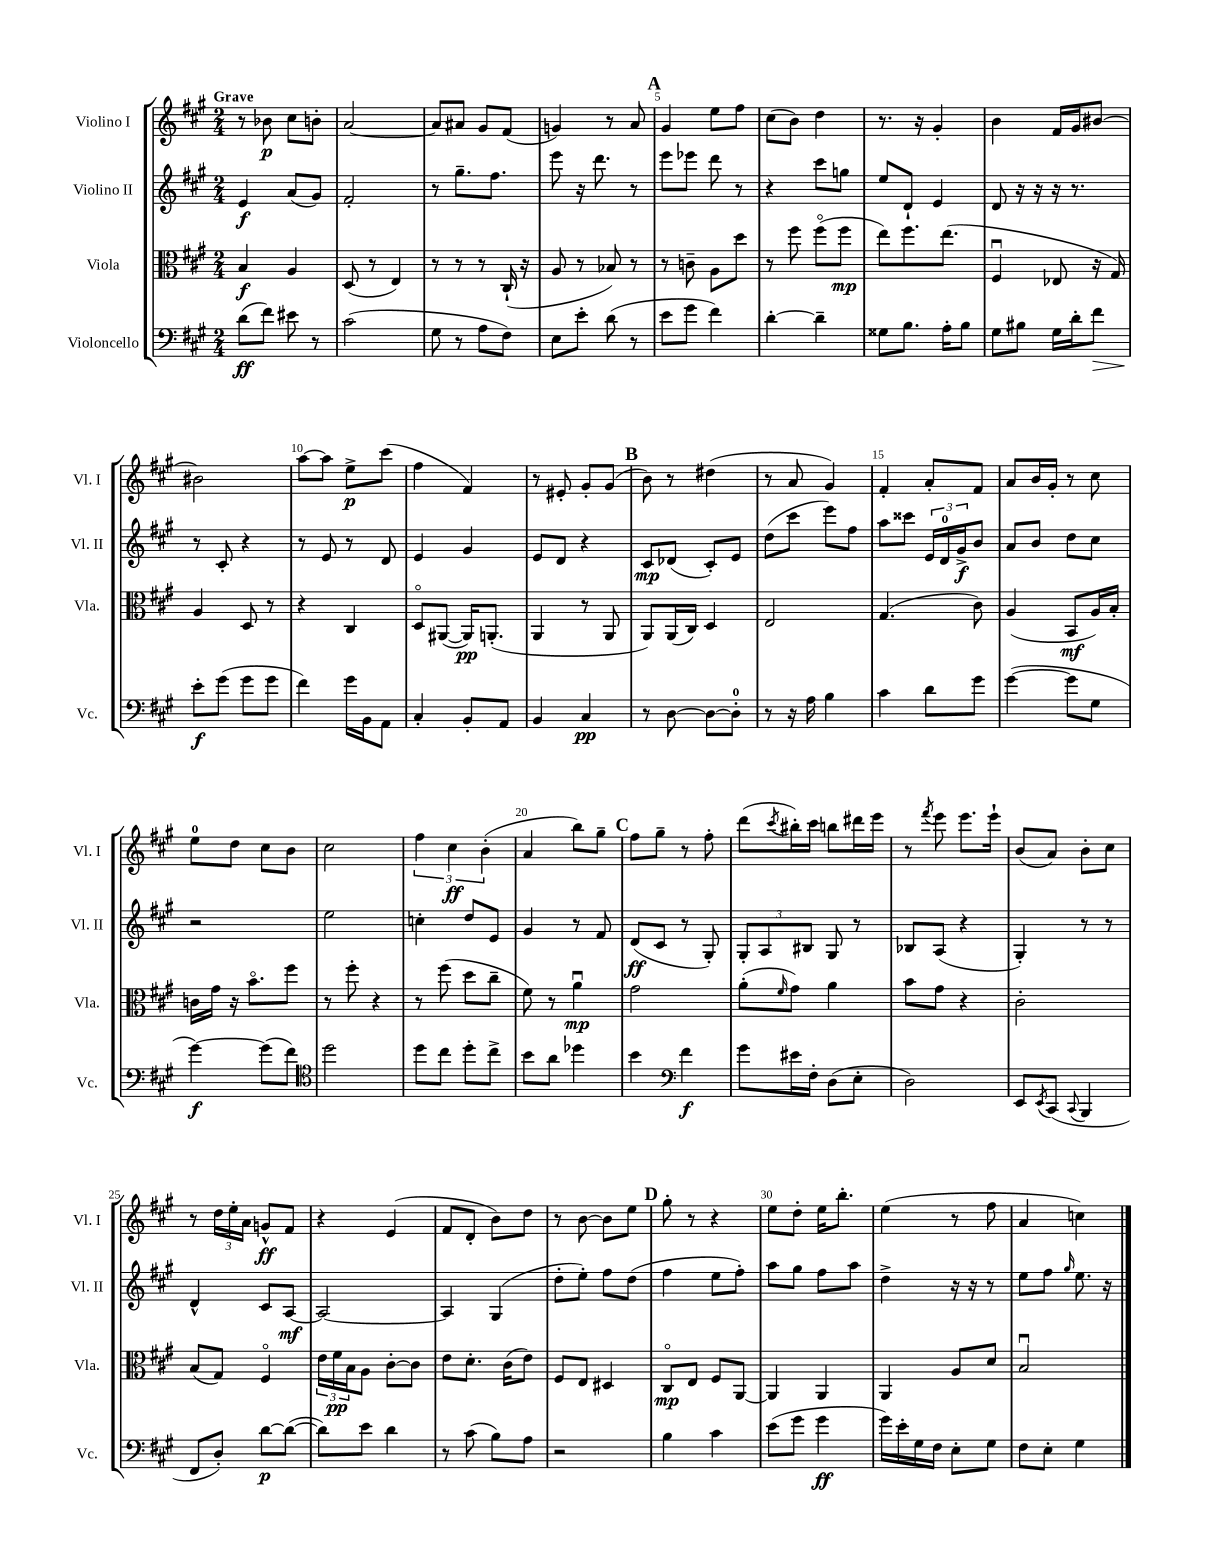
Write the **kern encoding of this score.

**kern	**dynam	**kern	**dynam	**kern	**dynam	**kern	**dynam
*part4	*part4	*part3	*part3	*part2	*part2	*part1	*part1
*staff4	*staff4	*staff3	*staff3	*staff2	*staff2	*staff1	*staff1
*I"Violoncello	*	*I"Viola	*	*I"Violino II	*	*I"Violino I	*
*I'Vc.	*	*I'Vla.	*	*I'Vl. II	*	*I'Vl. I	*
*clefF4	*	*clefC3	*	*clefG2	*	*clefG2	*
*k[f#c#g#]	*	*k[f#c#g#]	*	*k[f#c#g#]	*	*k[f#c#g#]	*
*M2/4	*	*M2/4	*	*M2/4	*	*M2/4	*
=1	=1	=1	=1	=1	=1	=1	=1
!	!	!	!	!	!	!LO:TX:a:B:t=Grave	!
(8d\L	ff	4B/	f	4e/	f	8r	.
8f#\J)	.	.	.	.	.	8b-X\	p
8e#X\	.	4A/	.	(8a/L	.	8cc#\L	.
8r	.	.	.	8g#/J)	.	8bn'\J	.
=2	=2	=2	=2	=2	=2	=2	=2
(2c#\	.	(8D/	.	2f#'/	.	[2a/	.
.	.	8r	.	.	.	.	.
.	.	4E/)	.	.	.	.	.
=3	=3	=3	=3	=3	=3	=3	=3
8G#\	.	8r	.	8r	.	8a/L]	.
8r	.	8r	.	8.gg#~\L	.	8a#X/J	.
8A\L	.	8r	.	.	.	8g#/L	.
.	.	.	.	8.ff#\J	.	.	.
8F#\J)	.	(16C#`/	.	.	.	(8f#/J	.
.	.	16r	.	.	.	.	.
=4	=4	=4	=4	=4	=4	=4	=4
8E\L	.	8A/	.	8eee\	.	4gn/)	.
8e'\J	.	8r	.	16r	.	.	.
.	.	.	.	8.ddd\	.	.	.
(8d\	.	8B-X/)	.	.	.	8r	.
8r	.	8r	.	8r	.	8a/	.
!!LO:REH:place=s1:t=A
=5	=5	=5	=5	=5	=5	=5	=5
8e\L	.	8r	.	8eee\L	.	4g#/	.
8g#\J	.	8cn~\	.	8eee-X\J	.	.	.
4f#\)	.	8A\L	.	8ddd\	.	8ee\L	.
.	.	8dd\J	.	8r	.	8ff#\J	.
=6	=6	=6	=6	=6	=6	=6	=6
[4d'\	.	8r	.	4r	.	(8cc#\L	.
.	.	8ff#\	.	.	.	8b\J)	.
4d~\]	.	(8ff#\L	.	8ccc#\L	.	4dd\	.
.	.	8ff#\J	mp	8ggn\J	.	.	.
=7	=7	=7	=7	=7	=7	=7	=7
8G##X\L	.	8ee\L)	.	8ee/L	.	8.r	.
8.B\J	.	8.ff#\	.	8d`/J	.	.	.
.	.	.	.	.	.	16r	.
.	.	.	.	4e/	.	4g#'/	.
16A'\KL	.	(8.ee\J	.	.	.	.	.
8B\J	.	.	.	.	.	.	.
=8	=8	=8	=8	=8	=8	=8	=8
8G#\L	.	4F#u/	.	8d/	.	4b\	.
8B#X\J	.	.	.	16r	.	.	.
.	.	.	.	16r	.	.	.
16G#\LL	.	8E-X/	.	16r	.	16f#/LL	.
16d'\J	.	.	.	8.r	.	16g#/J	.
!	!LO:HP:b	!	!	!	!	!	!
8f#\J	>	16r	.	.	.	[8b#X/J	.
.	.	16G#/)	.	.	.	.	.
!!LO:LB:g=z
=9	=9	=9	=9	=9	=9	=9	=9
8e'\L	f	4A/	.	8r	.	2b#X\]	.
(8g#\J	]	.	.	8c#'/	.	.	.
8g#\L	.	8D/	.	4r	.	.	.
8g#\J	.	8r	.	.	.	.	.
=10	=10	=10	=10	=10	=10	=10	=10
4f#\)	.	4r	.	8r	.	[8aa\L	.
.	.	.	.	8e/	.	8aa\J]	.
16g#\LL	.	4C#/	.	8r	.	8ee^\L	p
16BB\J	.	.	.	.	.	.	.
8AA\J	.	.	.	8d/	.	(8ccc#\J	.
=11	=11	=11	=11	=11	=11	=11	=11
4C#'/	.	8D/L	.	4e/	.	4ff#\	.
.	.	([8AA#X/J	.	.	.	.	.
8BB'/L	.	16AA#/KL])	pp	4g#/	.	4f#/)	.
.	.	(8.AAn'/J	.	.	.	.	.
8AA/J	.	.	.	.	.	.	.
=12	=12	=12	=12	=12	=12	=12	=12
4BB/	.	4AA/	.	8e/L	.	8r	.
.	.	.	.	8d/J	.	8e#X'/	.
4C#/	pp	8r	.	4r	.	8g#'/L	.
.	.	8AA/	.	.	.	(8g#/J	.
!!LO:REH:place=s1:t=B
=13	=13	=13	=13	=13	=13	=13	=13
8r	.	8AA/L)	.	8c#/L	mp	8b\)	.
[8D\	.	(16AA/L	.	(8d-X/J	.	8r	.
.	.	16C#/JJ)	.	.	.	.	.
8D\L_	.	4D/	.	8c#'/L)	.	(4dd#X\	.
8D'\J]	.	.	.	8e/J	.	.	.
=14	=14	=14	=14	=14	=14	=14	=14
8r	.	2E/	.	(8dd\L	.	8r	.
16r	.	.	.	8ccc#\J	.	8a/	.
16A\	.	.	.	.	.	.	.
4B\	.	.	.	8eee\L)	.	4g#/)	.
.	.	.	.	8ff#\J	.	.	.
=15	=15	=15	=15	=15	=15	=15	=15
4c#\	.	(4.G#/	.	8aa\L	.	4f#'/	.
.	.	.	.	8ccc##X\J	.	.	.
8d\L	.	.	.	24e/LL	.	8a'/L	.
.	.	.	.	24d/	.	.	.
.	.	.	.	24g#^/J	f	.	.
8g#\J	.	8c#\)	.	8b/J	.	8f#/J	.
=16	=16	=16	=16	=16	=16	=16	=16
([4g#\	.	(4A/	.	8a/L	.	8a/L	.
.	.	.	.	8b/J	.	16b/L	.
.	.	.	.	.	.	16g#'/JJ	.
8g#\L]	.	8BB/L	mf	8dd\L	.	8r	.
8G#\J	.	16A/L)	.	8cc#\J	.	8cc#\	.
.	.	16B'/JJ	.	.	.	.	.
!!LO:LB:g=z
=17	=17	=17	=17	=17	=17	=17	=17
[4g#\)	f	16cn\LL	.	2r	.	8ee\L	.
.	.	16g#\JJ	.	.	.	.	.
.	.	16r	.	.	.	8dd\J	.
.	.	8.b\L	.	.	.	.	.
(8g#\L]	.	.	.	.	.	8cc#\L	.
8f#\J)	.	8ff#\J	.	.	.	8b\J	.
=18	=18	=18	=18	=18	=18	=18	=18
*clefC4	*	*	*	*	*	*	*
2dd\	.	8r	.	2ee\	.	2cc#\	.
.	.	8ff#'\	.	.	.	.	.
.	.	4r	.	.	.	.	.
=19	=19	=19	=19	=19	=19	=19	=19
8dd\L	.	8r	.	4ccn'\	.	6ff#\	.
8cc#\J	.	(8ff#\	.	.	.	.	.
.	.	.	.	.	.	6cc#\	ff
8dd'\L	.	8dd\L	.	8dd/L	.	.	.
.	.	.	.	.	.	(6b'\	.
8cc#^\J	.	8cc#~\J	.	8e/J	.	.	.
=20	=20	=20	=20	=20	=20	=20	=20
8b\L	.	8f#\)	.	4g#/	.	4a/	.
8a\J	.	8r	.	.	.	.	.
4dd-X\	.	4au\	mp	8r	.	8bb\L)	.
.	.	.	.	8f#/	.	8gg#~\J	.
!!LO:REH:place=s1:t=C
=21	=21	=21	=21	=21	=21	=21	=21
4b\	.	2g#\	.	(8d/L	ff	8ff#\L	.
.	.	.	.	8c#/J	.	8gg#~\J	.
*clefF4	*	*	*	*	*	*	*
4f#\	f	.	.	8r	.	8r	.
.	.	.	.	8G#'/)	.	8ff#'\	.
=22	=22	=22	=22	=22	=22	=22	=22
8g#\L	.	(8a'\L	.	12G#'/L	.	(8ddd\L	.
.	.	.	.	12A/	.	.	.
.	.	16qqf#/	.	.	.	8qccc#/	.
16e#X\L	.	8g#\J)	.	.	.	16bb#X'\L)	.
.	.	.	.	12B#X/J	.	.	.
16F#'\JJ	.	.	.	.	.	16ccc#\JJ	.
(8D\L	.	4a\	.	8G#/	.	8bbn\L	.
8E'\J	.	.	.	8r	.	16ddd#X\L	.
.	.	.	.	.	.	16eee\JJ	.
=23	=23	=23	=23	=23	=23	=23	=23
2D\)	.	8b\L	.	8B-X/L	.	8r	.
.	.	.	.	.	.	8qfff#/	.
.	.	8g#\J	.	(8A/J	.	8eee\	.
.	.	4r	.	4r	.	8.eee\L	.
.	.	.	.	.	.	16eee`\Jk	.
=24	=24	=24	=24	=24	=24	=24	=24
8EE/L	.	2c#'\	.	4G#'/)	.	(8b/L	.
8qEE/	.	.	.	.	.	.	.
(8CC#/J	.	.	.	.	.	8a/J)	.
8qqCC#/	.	.	.	.	.	.	.
4BBB/	.	.	.	8r	.	8b'\L	.
.	.	.	.	8r	.	8cc#\J	.
!!LO:LB:g=z
=25	=25	=25	=25	=25	=25	=25	=25
8FF#/L	.	(8B/L	.	4d^^/	.	8r	.
8D'/J)	.	8G#/J)	.	.	.	24dd\LL	.
.	.	.	.	.	.	24ee'\	.
.	.	.	.	.	.	24a\JJ	.
[8d\L	p	4F#/	.	8c#/L	.	8gn^^/L	ff
(8d\J_	.	.	.	[8A/J	mf	8f#/J	.
=26	=26	=26	=26	=26	=26	=26	=26
8d\L])	.	24e\LL	.	2A/_	.	4r	.
.	.	24f#\	pp	.	.	.	.
.	.	24B\J	.	.	.	.	.
8e\J	.	8A\J	.	.	.	.	.
4d\	.	[8c#'\L	.	.	.	(4e/	.
.	.	8c#\J]	.	.	.	.	.
=27	=27	=27	=27	=27	=27	=27	=27
8r	.	8e\L	.	4A/]	.	8f#/L	.
(8c#\	.	8.d'\J	.	.	.	8d'/J	.
8B\L)	.	.	.	(4G#/	.	8b\L)	.
.	.	(16c#\KL	.	.	.	.	.
8A\J	.	8e\J)	.	.	.	8dd\J	.
=28	=28	=28	=28	=28	=28	=28	=28
2r	.	8F#/L	.	8dd'\L	.	8r	.
.	.	8E/J	.	8ee'\J)	.	[8b\	.
.	.	4D#X/	.	8ff#\L	.	8b\L]	.
.	.	.	.	(8dd\J	.	8ee\J	.
!!LO:REH:place=s1:t=D
=29	=29	=29	=29	=29	=29	=29	=29
4B\	.	8C#/L	mp	4ff#\	.	8gg#'\	.
.	.	8E/J	.	.	.	8r	.
4c#\	.	8F#/L	.	8ee\L	.	4r	.
.	.	[8AA/J	.	8ff#'\J)	.	.	.
=30	=30	=30	=30	=30	=30	=30	=30
(8e\L	.	4AA/]	.	8aa\L	.	8ee\L	.
8g#\J	.	.	.	8gg#\J	.	8dd'\J	.
4g#\	ff	4AA/	.	8ff#\L	.	16ee\KL	.
.	.	.	.	.	.	8.bb'\J	.
.	.	.	.	8aa\J	.	.	.
=31	=31	=31	=31	=31	=31	=31	=31
16g#\LL)	.	4AA/	.	4dd^\	.	(4ee\	.
16e'\	.	.	.	.	.	.	.
16G#\	.	.	.	.	.	.	.
16F#\JJ	.	.	.	.	.	.	.
8E'\L	.	8A/L	.	16r	.	8r	.
.	.	.	.	16r	.	.	.
8G#\J	.	8d/J	.	8r	.	8ff#\	.
=32	=32	=32	=32	=32	=32	=32	=32
8F#\L	.	2Bu/	.	8ee\L	.	4a/	.
8E'\J	.	.	.	8ff#\J	.	.	.
.	.	.	.	16qqgg#/	.	.	.
4G#\	.	.	.	8.ee\	.	4ccn\)	.
.	.	.	.	16r	.	.	.
==	==	==	==	==	==	==	==
*-	*-	*-	*-	*-	*-	*-	*-
